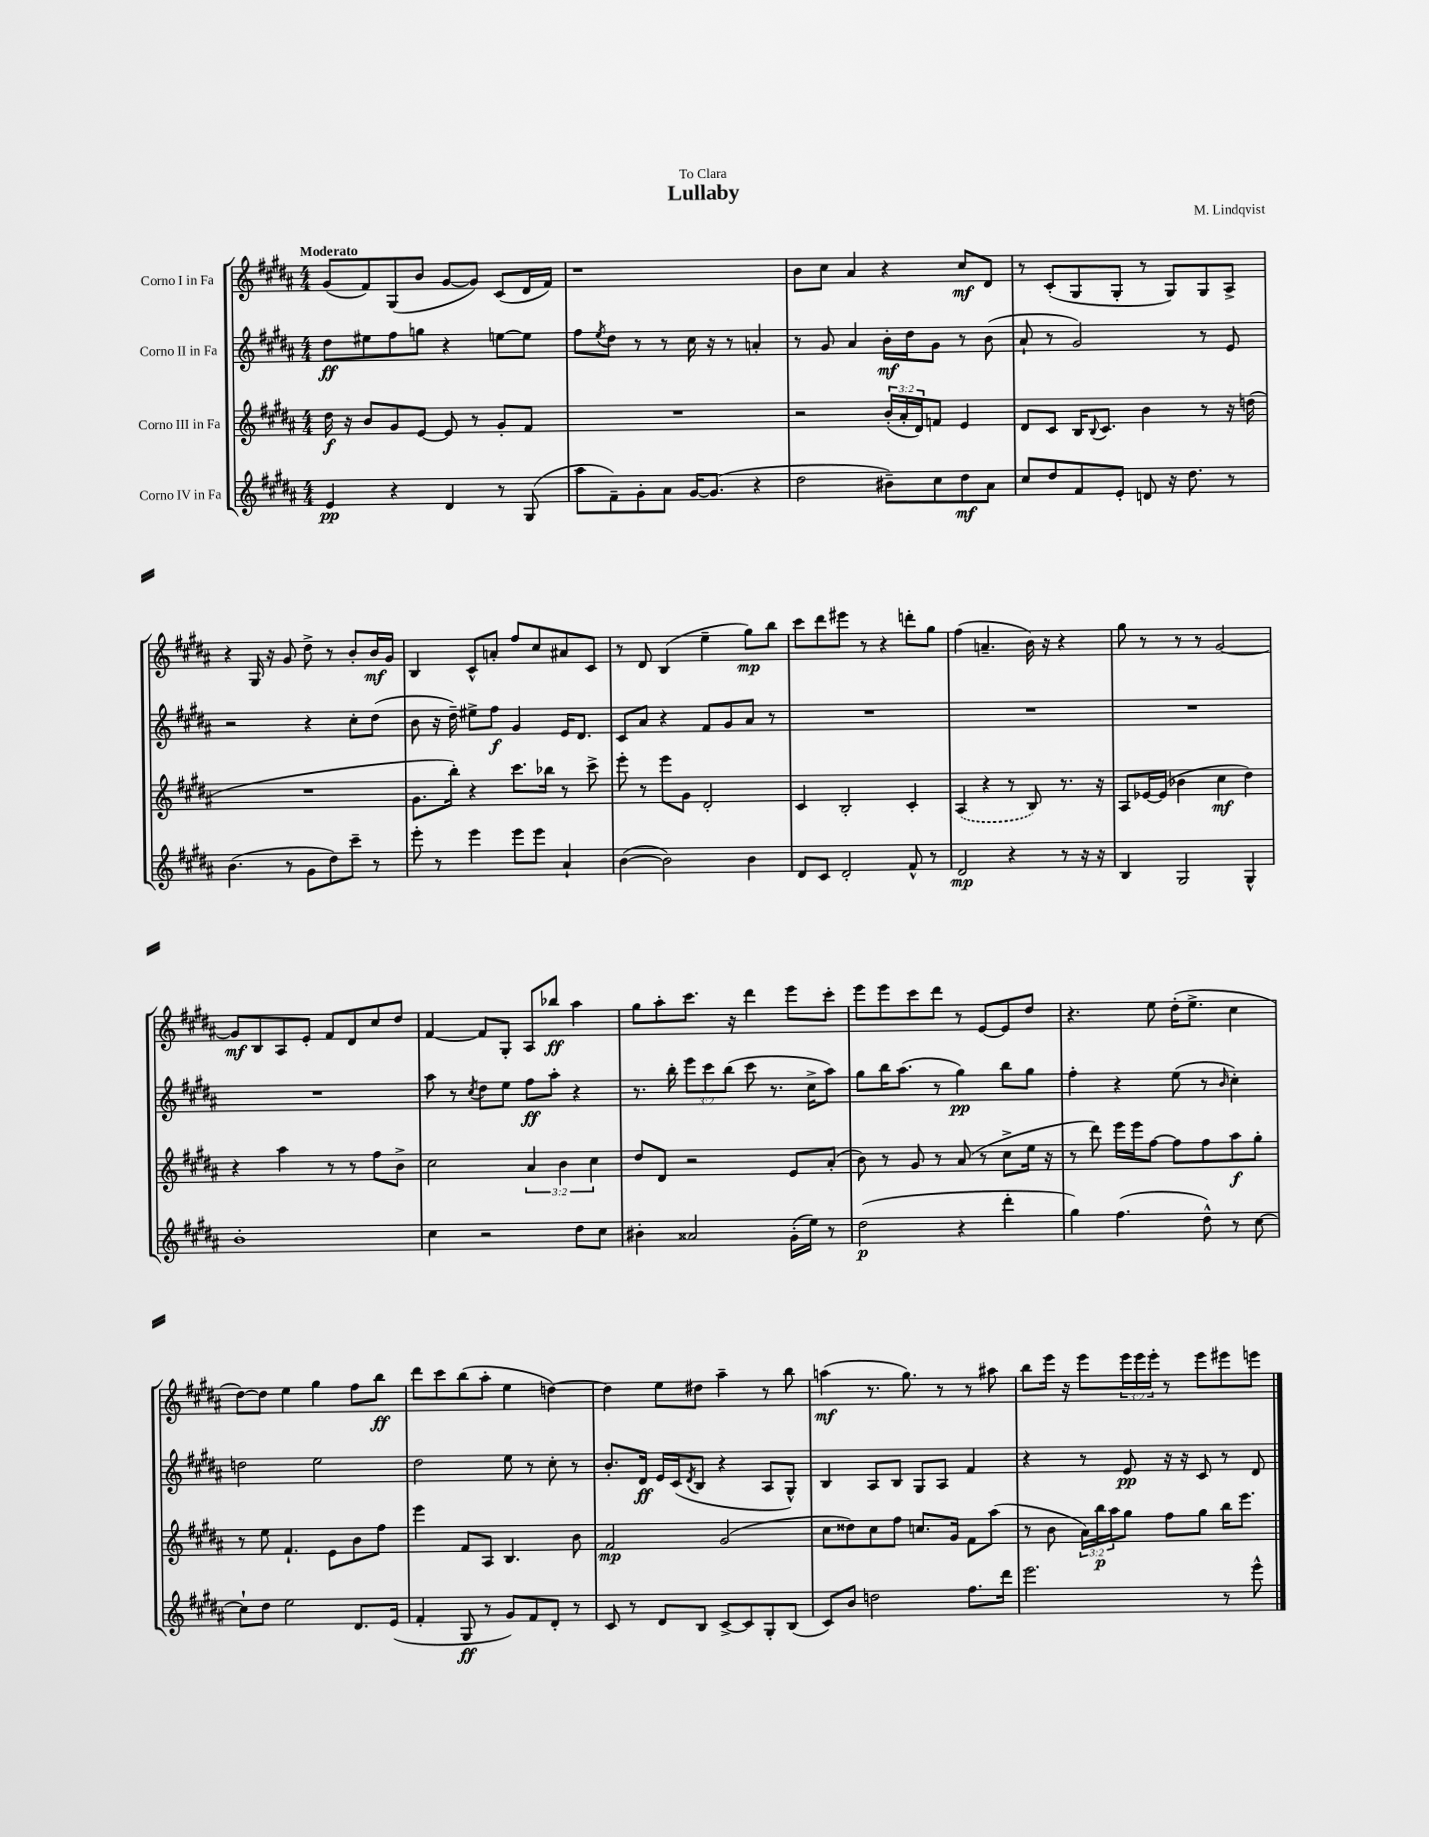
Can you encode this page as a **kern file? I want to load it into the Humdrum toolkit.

**kern	**dynam	**kern	**dynam	**kern	**dynam	**kern	**dynam
*part4	*part4	*part3	*part3	*part2	*part2	*part1	*part1
*staff4	*staff4	*staff3	*staff3	*staff2	*staff2	*staff1	*staff1
*I"Corno IV in Fa	*	*I"Corno III in Fa	*	*I"Corno II in Fa	*	*I"Corno I in Fa	*
*clefG2	*	*clefG2	*	*clefG2	*	*clefG2	*
*k[f#c#g#d#a#]	*	*k[f#c#g#d#a#]	*	*k[f#c#g#d#a#]	*	*k[f#c#g#d#a#]	*
*M4/4	*	*M4/4	*	*M4/4	*	*M4/4	*
=1	=1	=1	=1	=1	=1	=1	=1
!	!	!	!	!	!	!LO:TX:a:B:t=Moderato	!
4e/	pp	16dd#\	f	8dd#\L	ff	(8g#/L	.
.	.	16r	.	.	.	.	.
.	.	8b/L	.	8ee#X\	.	8f#/)	.
4r	.	8g#/	.	8ff#\	.	(8G#/	.
.	.	[8e/J	.	8ggn\J	.	8b/J	.
4d#/	.	8e/]	.	4r	.	[8g#/L	.
.	.	8r	.	.	.	8g#/J])	.
8r	.	8g#'/L	.	[8een\L	.	(8c#/L	.
(8G#/	.	8f#/J	.	8ee\J]	.	16d#/L	.
.	.	.	.	.	.	16f#/JJ)	.
=2	=2	=2	=2	=2	=2	=2	=2
8aa#\L	.	1r	.	8ff#\L	.	1r	.
.	.	.	.	8qee/	.	.	.
8f#~\)	.	.	.	8dd#\J	.	.	.
8g#'\	.	.	.	8r	.	.	.
8a#\J	.	.	.	8r	.	.	.
[16g#/KL	.	.	.	16cc#\	.	.	.
(8.g#/J]	.	.	.	16r	.	.	.
.	.	.	.	8r	.	.	.
4r	.	.	.	4an'/	.	.	.
=3	=3	=3	=3	=3	=3	=3	=3
2dd#\	.	2r	.	8r	.	8b\L	.
.	.	.	.	8g#/	.	8cc#\J	.
.	.	.	.	4a#/	.	4a#/	.
8b#X~\L)	.	(24b'/LL	.	16b'\LL	mf	4r	.
.	.	24a#'/	.	.	.	.	.
.	.	.	.	16dd#\J	.	.	.
.	.	24d#/J)	.	.	.	.	.
8cc#\	.	8fn/J	.	8g#\J	.	.	.
8dd#\	mf	4e/	.	8r	.	8cc#/L	mf
8a#\J	.	.	.	(8b\	.	8d#/J	.
=4	=4	=4	=4	=4	=4	=4	=4
8cc#/L	.	8d#/L	.	8a#`/	.	8r	.
8dd#/	.	8c#/J	.	8r	.	(8c#'/L	.
8f#/	.	16B/KL	.	2g#/)	.	8G#/	.
.	.	8qqB/	.	.	.	.	.
.	.	8.c#/J	.	.	.	.	.
8e'/J	.	.	.	.	.	8G#'/J	.
8dn/	.	4b\	.	.	.	8r	.
16r	.	.	.	.	.	8G#/L)	.
8.dd#\	.	.	.	.	.	.	.
.	.	8r	.	8r	.	8G#/	.
8r	.	16r	.	8e/	.	8A#^/J	.
.	.	(16ddn\	.	.	.	.	.
!!LO:LB:g=z
=5	=5	=5	=5	=5	=5	=5	=5
(4.b\	.	1r	.	2r	.	4r	.
.	.	.	.	.	.	16G#/	.
.	.	.	.	.	.	16r	.
8r	.	.	.	.	.	8g#/	.
8g#\L	.	.	.	4r	.	8dd#^\	.
8dd#\)	.	.	.	.	.	8r	.
8ccc#~\J	.	.	.	8cc#'\L	.	8b'/L	.
8r	.	.	.	(8dd#\J	.	16b/L	mf
.	.	.	.	.	.	16g#/JJ	.
=6	=6	=6	=6	=6	=6	=6	=6
8eee'\	.	8.g#\L	.	8b\	.	4B/	.
8r	.	.	.	16r	.	.	.
.	.	16bb'\Jk)	.	16dd#~\)	.	.	.
4eee\	.	4r	.	8ee#X^\L	.	8c#^^/L	.
.	.	.	.	8ff#\J	f	8an'/J	.
8eee\L	.	8.ccc#\L	.	4g#/	.	8ff#/L	.
8eee\J	.	.	.	.	.	8cc#/	.
.	.	16bb-X\Jk	.	.	.	.	.
4a#`/	.	8r	.	16e/KL	.	8a#X/	.
.	.	.	.	8.d#/J	.	.	.
.	.	8ccc#^\	.	.	.	8c#/J	.
=7	=7	=7	=7	=7	=7	=7	=7
([4b\	.	8eee'\	.	8c#/L	.	8r	.
.	.	8r	.	8a#/J	.	8d#/	.
2b\])	.	8eee\L	.	4r	.	(4B/	.
.	.	8g#\J	.	.	.	.	.
.	.	2d#'/	.	8f#/L	.	4ee~\	.
.	.	.	.	8g#/	.	.	.
4b\	.	.	.	8a#/J	.	8gg#\L)	mp
.	.	.	.	8r	.	8bb\J	.
=8	=8	=8	=8	=8	=8	=8	=8
8d#/L	.	4c#/	.	1r	.	8ccc#\L	.
8c#/J	.	.	.	.	.	8ddd#\	.
2d#'/	.	2B'/	.	.	.	8eee#X\J	.
.	.	.	.	.	.	8r	.
.	.	.	.	.	.	4r	.
8f#^^/	.	4c#'/	.	.	.	8dddn'\L	.
8r	.	.	.	.	.	8gg#\J	.
=9	=9	=9	=9	=9	=9	=9	=9
2d#/	mp	(4A#/	.	1r	.	(4ff#\	.
.	.	4r	.	.	.	4.an~/	.
4r	.	8r	.	.	.	.	.
.	.	8B/)	.	.	.	16b\)	.
.	.	.	.	.	.	16r	.
8r	.	8.r	.	.	.	4r	.
16r	.	.	.	.	.	.	.
16r	.	16r	.	.	.	.	.
=10	=10	=10	=10	=10	=10	=10	=10
4B/	.	8A#/L	.	1r	.	8gg#\	.
.	.	[16e-X/L	.	.	.	8r	.
.	.	(16e-/JJ]	.	.	.	.	.
2G#/	.	4b-X\	.	.	.	8r	.
.	.	.	.	.	.	8r	.
.	.	4cc#\	mf	.	.	[2g#/	.
4G#^^/	.	4dd#\)	.	.	.	.	.
!!LO:LB:g=z
=11	=11	=11	=11	=11	=11	=11	=11
1b'	.	4r	.	1r	.	8g#/L]	mf
.	.	.	.	.	.	8B/	.
.	.	4aa#\	.	.	.	8A#/	.
.	.	.	.	.	.	8e'/J	.
.	.	8r	.	.	.	8f#/L	.
.	.	8r	.	.	.	8d#/	.
.	.	8ff#\L	.	.	.	8cc#/	.
.	.	8b^\J	.	.	.	8dd#/J	.
=12	=12	=12	=12	=12	=12	=12	=12
4cc#\	.	2cc#\	.	8aa#\	.	[4f#/	.
.	.	.	.	8r	.	.	.
.	.	.	.	8qcc#/	.	.	.
2r	.	.	.	8dd#\L	.	8f#/L]	.
.	.	.	.	8ee\J	.	8G#'/J	.
.	.	6a#/	.	8ff#\L	ff	8A#/L	.
.	.	.	.	8aa#'\J	.	8bb-X/J	ff
.	.	6b\	.	.	.	.	.
8dd#\L	.	.	.	4r	.	4aa#\	.
.	.	6cc#\	.	.	.	.	.
8cc#\J	.	.	.	.	.	.	.
=13	=13	=13	=13	=13	=13	=13	=13
4b#X'\	.	8dd#/L	.	8.r	.	8gg#\L	.
.	.	8d#/J	.	.	.	8aa#'\	.
.	.	.	.	16bb'\	.	.	.
2a##X/	.	2r	.	12eee\L	.	8.ccc#\J	.
.	.	.	.	12ccc#\	.	.	.
.	.	.	.	(12bb\J	.	.	.
.	.	.	.	.	.	16r	.
.	.	.	.	8ccc#\	.	4ddd#\	.
.	.	.	.	8.r	.	.	.
(16g#'\LL	.	8e/L	.	.	.	8eee\L	.
16ee\JJ)	.	.	.	16cc#^\KL	.	.	.
8r	.	(8a#'/J	.	8aa#\J)	.	8ccc#'\J	.
=14	=14	=14	=14	=14	=14	=14	=14
(2dd#\	p	8b\)	.	8gg#\L	.	8eee\L	.
.	.	8r	.	16bb\K	.	8eee\	.
.	.	.	.	(8.aa#\J	.	.	.
.	.	8g#/	.	.	.	8ccc#\	.
.	.	8r	.	8r	.	8ddd#\J	.
4r	.	(8a#/	.	4gg#\)	pp	8r	.
.	.	8r	.	.	.	[8e/L	.
4ddd#'\	.	8cc#^\L	.	8bb\L	.	8e/]	.
.	.	16ee\Jk	.	8gg#\J	.	8dd#/J	.
.	.	16r	.	.	.	.	.
=15	=15	=15	=15	=15	=15	=15	=15
4gg#\)	.	8r	.	4ff#'\	.	4.r	.
.	.	8ddd#\)	.	.	.	.	.
(4.ff#\	.	16eee\LL	.	4r	.	.	.
.	.	16eee\J	.	.	.	.	.
.	.	[8ff#\J	.	.	.	8ee\	.
.	.	8ff#\L]	.	(8ee\	.	(16dd#'\KL	.
.	.	.	.	.	.	8.ee^\J	.
8dd#^^\)	.	8ff#\	.	8r	.	.	.
.	.	.	.	16qqb/	.	.	.
8r	.	8aa#\	f	4cc#'\)	.	4cc#\	.
[8cc#\	.	8gg#'\J	.	.	.	.	.
!!LO:LB:g=z
=16	=16	=16	=16	=16	=16	=16	=16
8cc#`\L]	.	8r	.	2ddn\	.	[8dd#\L)	.
8dd#\J	.	8ee\	.	.	.	8dd#\J]	.
2ee\	.	4.f#`/	.	.	.	4ee\	.
.	.	.	.	2ee\	.	4gg#\	.
.	.	8e\L	.	.	.	.	.
8.d#/L	.	8b\	.	.	.	8ff#\L	.
.	.	8ff#\J	.	.	.	8bb\J	ff
(16e/Jk	.	.	.	.	.	.	.
=17	=17	=17	=17	=17	=17	=17	=17
4f#'/	.	4eee\	.	2dd#\	.	8ddd#\L	.
.	.	.	.	.	.	8ccc#\	.
8G#/	ff	8f#/L	.	.	.	(8bb\	.
8r	.	8A#/J	.	.	.	8aa#'\J	.
8g#/L)	.	4.B/	.	8ee\	.	4ee\	.
8f#/	.	.	.	8r	.	.	.
8d#'/J	.	.	.	8cc#'\	.	[4ddn\)	.
8r	.	8b\	.	8r	.	.	.
=18	=18	=18	=18	=18	=18	=18	=18
8c#/	.	2f#/	mp	8.b'/L	.	4dd\]	.
8r	.	.	.	.	.	.	.
.	.	.	.	16d#/Jk	ff	.	.
8d#/L	.	.	.	16e/LL	.	8ee\L	.
.	.	.	.	(16c#/J	.	.	.
.	.	.	.	8qd#/	.	.	.
8B/J	.	.	.	8B/J	.	8dd#X\J	.
[8c#^/L	.	(2g#/	.	4r	.	4aa#~\	.
8c#/]	.	.	.	.	.	.	.
8G#'/	.	.	.	8A#/L	.	8r	.
(8B/J	.	.	.	8G#^^/J)	.	8bb\	.
=19	=19	=19	=19	=19	=19	=19	=19
8c#/L)	.	8cc#\L	.	4B/	.	(4aan\	mf
8b/J	.	8dd##X\)	.	.	.	.	.
2ddn\	.	8cc#\	.	8A#/L	.	8.r	.
.	.	8ff#\J	.	8B/J	.	.	.
.	.	.	.	.	.	8.gg#\)	.
.	.	8.ccn/L	.	8G#/L	.	.	.
.	.	.	.	8A#/J	.	8r	.
.	.	16g#/Jk	.	.	.	.	.
8.ff#\L	.	8f#\L	.	4f#/	.	8r	.
.	.	(8aa#\J	.	.	.	8aa#X\	.
16ddd#\Jk	.	.	.	.	.	.	.
=20	=20	=20	=20	=20	=20	=20	=20
2.eee\	.	8r	.	4r	.	8bb\L	.
.	.	8b\	.	.	.	16eee\Jk	.
.	.	.	.	.	.	16r	.
.	.	24a#\LL)	.	8r	.	8eee\L	.
.	.	24bb\	p	.	.	.	.
.	.	24aa#\J	.	.	.	.	.
.	.	8gg#\J	.	8e/	pp	24eee\L	.
.	.	.	.	.	.	24eee\	.
.	.	.	.	.	.	24eee'\JJ	.
.	.	8ff#\L	.	16r	.	8r	.
.	.	.	.	16r	.	.	.
.	.	8gg#\J	.	8c#/	.	8eee\L	.
8r	.	16bb\KL	.	8r	.	8eee#X\	.
.	.	8.eee\J	.	.	.	.	.
8eee^^\	.	.	.	8d#/	.	8eeen\J	.
==	==	==	==	==	==	==	==
*-	*-	*-	*-	*-	*-	*-	*-
